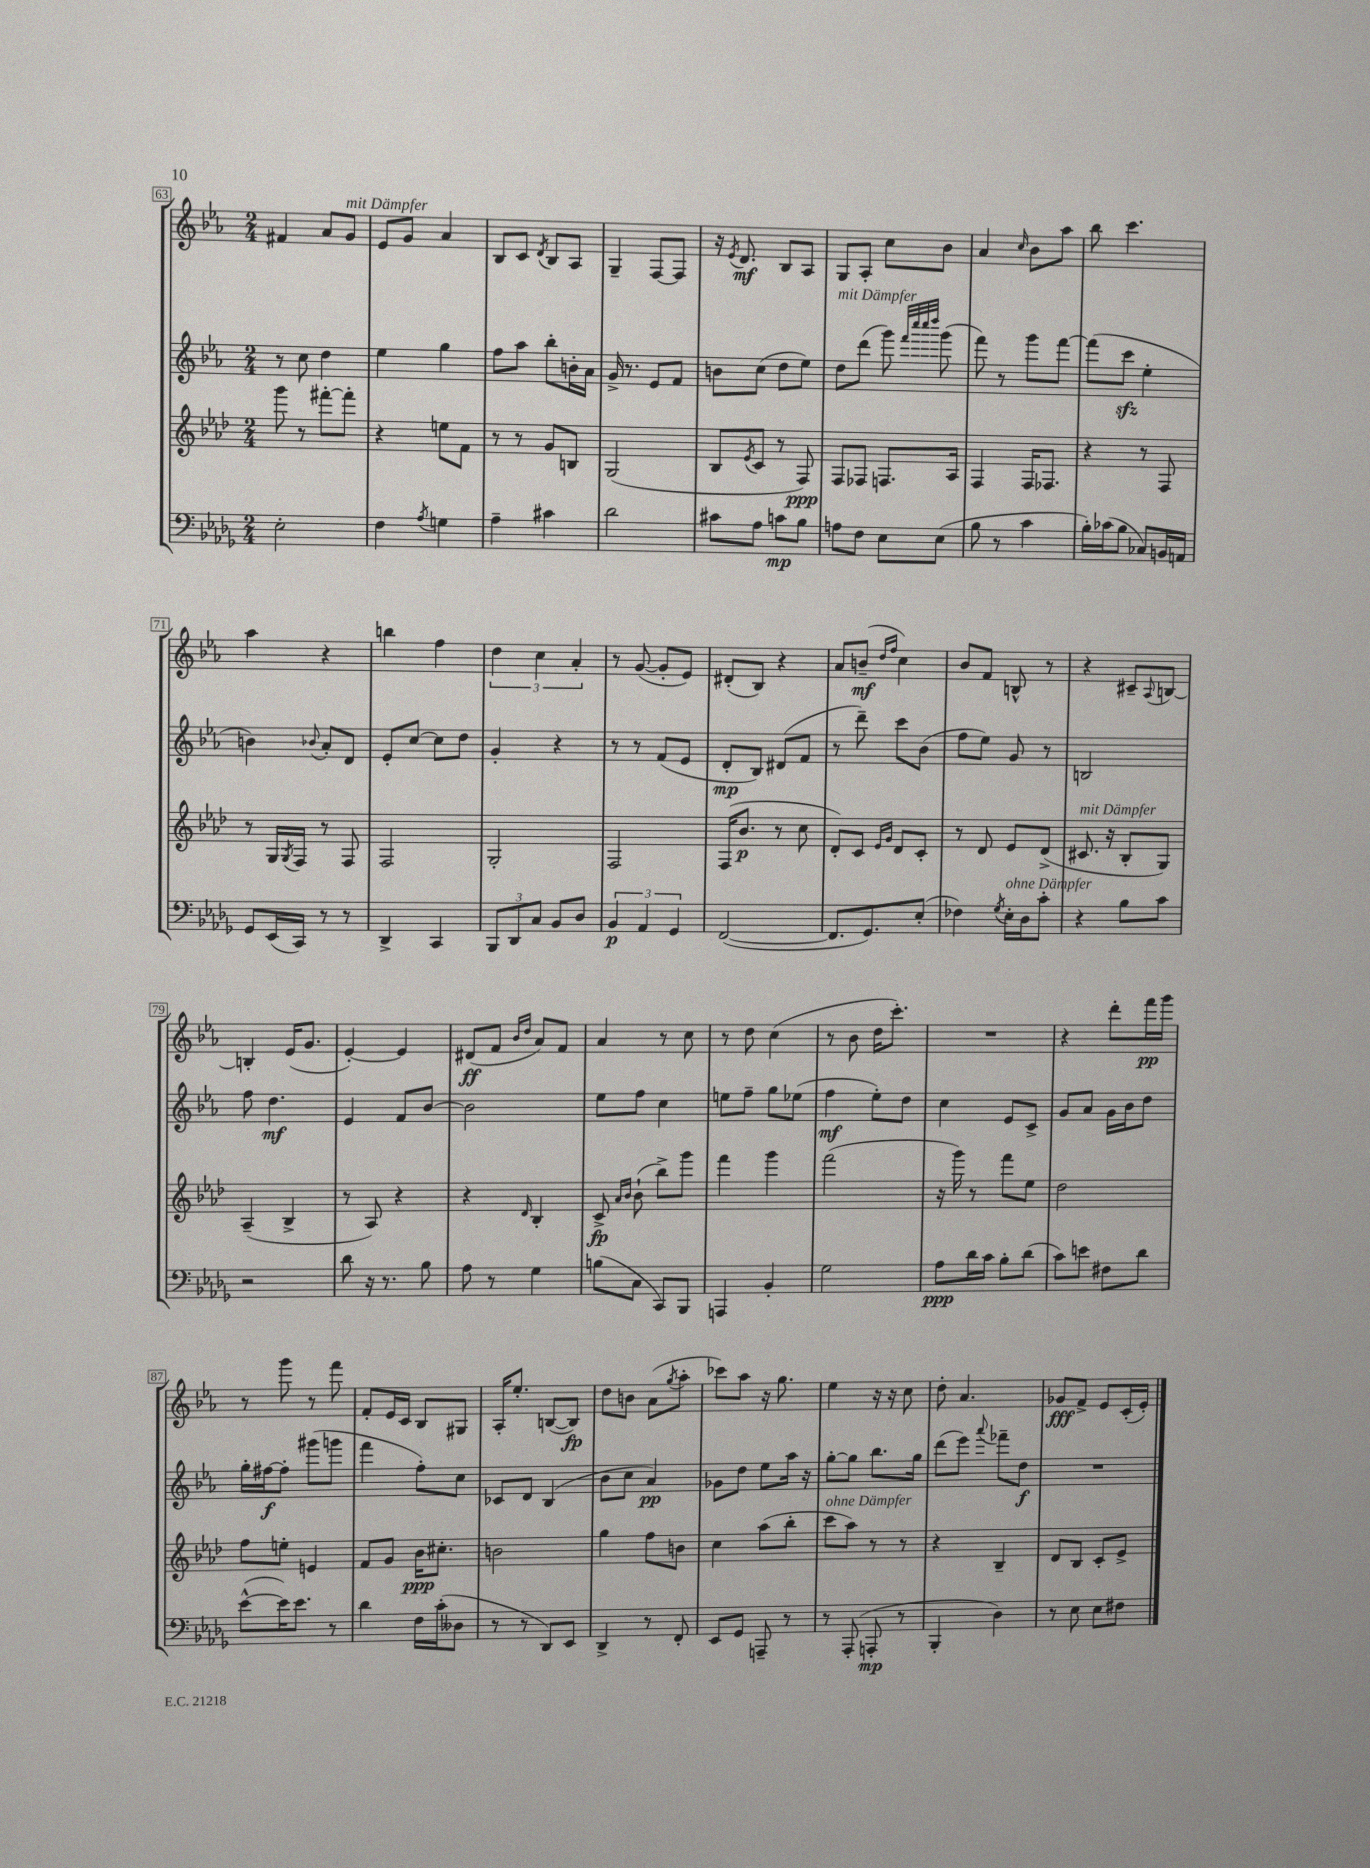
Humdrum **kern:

**kern	**kern	**kern	**kern
*staff4	*staff3	*staff2	*staff1
*clefF4	*clefG2	*clefG2	*clefG2
*k[b-e-a-d-g-]	*k[b-e-a-d-]	*k[b-e-a-]	*k[b-e-a-]
*M2/4	*M2/4	*M2/4	*M2/4
2E-'\	8ggg\	8r	4f#/
.	8r	8cc\	.
.	[8fff#'\L	4dd\	8a-/L
.	8fff#'\]J	.	8g/J
=	=	=	=
4F\	4r	4ee-\	8e-/L
.	.	.	8g/J
8qA-/	.	.	.
4G\	8ee\L	4gg\	4a-/
.	8f\J	.	.
=	=	=	=
4A-~\	8r	8ff\L	8B-/L
.	8r	8aa-\J	8c/J
.	.	.	8qd/
4c#\	8g/L	8bb-'\L	8B-/L
.	8B/J	16b'\L	8A-/J
.	.	16a-\JJ	.
=	=	=	=
2d-\	(2G/	16g^/	4G~/
.	.	8.r	.
.	.	8e-/L	[8F/L
.	.	8f/J	8F/]J
=	=	=	=
8c#\L	8B-/L	8b\L	16r
.	.	.	8qe-/
.	.	.	8.d/
.	8qe-/	.	.
8A-\J	8c/J	(8cc\J	.
8c\L	8r	8dd\L	8B-/L
8B-\J	8F/)	8ee-\J)	8A-/J
=	=	=	=
8A\L	8F/L	8dd\L	8G/L
8F\J	8F-/J	(8ddd\J	8A-'/J
8E-\L	8.F/L	8ggg\)	8cc\L
.	.	32qqfff/LLL	.
.	.	32qqcccc/	.
.	.	32qqcccc/	.
.	.	32qqdddd/JJJ	.
(8E-\J	.	(8ggg\	8b-\J
.	16A-/Jk	.	.
=	=	=	=
8B-\	4F/	8fff\)	4a-/
8r	.	8r	.
.	.	.	16qqcc/
4c\	16F/LK	8ggg\L	8b-\L
.	8.F-/J	.	.
.	.	[8fff\J	8aa-\J
=	=	=	=
16B-'\LL)	4r	(8fff\]L	8bb-\
(16c-\J	.	.	.
8B-\J	.	8ccc\J	4.ccc\
8C-/L)	8r	4ee-'\	.
16BB/L	8F/	.	.
16AA/JJ	.	.	.
=	=	=	=
8GG-/L	8r	4b\)	4aa-\
(16EE-/L	16G/LL	.	.
.	8qG/	.	.
16CC/JJ)	16F/JJ	.	.
.	.	8qqb-/	.
8r	8r	8a-'/L	4r
8r	8F/	8d/J	.
=	=	=	=
4DD-^/	2F/	8e-'/L	4bb\
.	.	[8cc/J	.
4CC/	.	8cc\]L	4ff\
.	.	8dd\J	.
=	=	=	=
12BBB-/L	2G'/	4g'/	6dd\
12DD-/	.	.	.
12C/J	.	.	6cc\
8BB-/L	.	4r	.
.	.	.	6a-'/
8D-/J	.	.	.
=	=	=	=
6BB-/	2F/	8r	8r
.	.	8r	([8g/
6AA-/	.	.	.
.	.	(8f/L	8g'/]L
6GG-/	.	.	.
.	.	8e-/J	8e-/J)
=	=	=	=
([2FF/	(16F/LK	8d'/L	(8d#'/L
.	8.b-/J	.	.
.	.	8B-/J)	8B-/J)
.	8r	(8d#/L	4r
.	8cc\	8f/J	.
=	=	=	=
8.FF/]L	8d-'/L)	8r	8a-/L
.	8c/J	8ddd~\)	(8b~/J
8.GG-/)	.	.	.
.	16qqe-/LL	.	16qqdd/LL
.	16qqg/JJ	.	16qqff/JJ
.	8d-/L	8ccc\L	4cc\)
(8E-'/J	8c'/J	(8b-\J	.
=	=	=	=
4F-\)	8r	8ff\L	8b-/L
.	8d-/	8ee-\J)	8f/J
8qG-/	.	.	.
16E-'\LL	8e-/L	8g/	8B^^/
16D-\J	.	.	.
8c'\J	(8d-^/J	8r	8r
=	=	=	=
4r	8.c#/	2B/	4r
.	16r	.	.
8B-\L	8B-'/L	.	8c#~/L
.	.	.	8qqA-/
8c\J	8G/J)	.	[8B/J
=	=	=	=
2r	(4A-~/	8ff\	4B'/]
.	.	4.dd\	.
.	4B-^/	.	(16e-/LK
.	.	.	8.g/J
=	=	=	=
8d-\	8r	4e-/	[4e-'/)
16r	8A-/)	.	.
8.r	.	.	.
.	4r	8f/L	4e-/]
8B-\	.	[8b-/J	.
=	=	=	=
8A-\	4r	2b-\]	(8d#/L
8r	.	.	8f/J
.	.	.	16qqb-/LL
.	16qqd-/	.	16qqdd/JJ
4G-\	4B-'/	.	8a-/L)
.	.	.	8f/J
=	=	=	=
(8B\L	8c^/	8ee-\L	4a-/
.	16qqa-/LL	.	.
.	16qqb-/JJ	.	.
8C\J	(8b-`\	8ff\J	.
8CC/L)	8bb-^\L)	4cc\	8r
8BBB-/J	8ggg\J	.	8cc\
=	=	=	=
4AAA/	4fff\	8ee\L	8r
.	.	8ff~\J	8dd\
4BB-'/	4ggg\	8gg\L	(4cc\
.	.	(8ee-\J	.
=	=	=	=
2G-\	(2fff\	4ff\	8r
.	.	.	8b-\
.	.	8ee-'\L)	16dd\LK
.	.	.	8.ccc'\J)
.	.	8dd\J	.
=	=	=	=
8A-\L	16r	4cc\	2r
.	16ggg\)	.	.
16d-\L	8r	.	.
16c\JJ	.	.	.
8B-'\L	8fff\L	8e-/L	.
(8d-\J	8ee-\J	8c^/J	.
=	=	=	=
8c\L)	2dd-\	8g/L	4r
8e\J	.	8a-/J	.
8F#\L	.	16g\LL	8ddd'\L
.	.	16b-\J	.
8d-\J	.	8dd\J	16fff\L
.	.	.	16ggg\JJ
=	=	=	=
([8e-^^\L	8ff\L	16gg'\LL	8r
.	.	[16ff#\J	.
16e-\]K)	8ee'\J	8ff#'\]J	8ggg\
8.e-\J	.	.	.
.	4e/	(8ggg#\L	8r
8r	.	8ggg\J	8fff\
=	=	=	=
4d-\	8f/L	4fff\	8f'/L
.	8g/J	.	16e-/L
.	.	.	16c/JJ
16F\LL	16b-\LK	8ff'\L)	8B-/L
(16c'\J	8.cc#'\J	.	.
8D--\J	.	8cc\J	8G#/J
=	=	=	=
8r	2b\	8c-/L	16A-'/LK
.	.	.	8.ee-'/J
8r	.	8d/J	.
8DD-/L)	.	(4B-/	([8B/L
8EE-/J	.	.	8B/]J)
=	=	=	=
4DD-^/	4gg\	8b-\L	8dd\L
.	.	8cc\J	8b\J
8r	8ff\L	4a-/)	(8a-\L
.	.	.	8qgg/
8FF'/	8b\J	.	8aa-'\J
=	=	=	=
8EE-/L	4cc\	8g-\L	8ccc-\L)
8GG-/J	.	8dd\J	8aa-\J
8AAA~/	(8aa-\L	8ee-\L	16r
.	.	.	8.gg\
8r	8bb-'\J	16aa-\Jk	.
.	.	16r	.
=	=	=	=
8r	8ccc\L	[8gg'\L	4ee-\
(8AAA-'/	8aa-\J)	8gg\]J	.
8AAA'/	8r	8.bb-\L	16r
.	.	.	16r
8r	8r	.	8cc\
.	.	16gg\Jk	.
=	=	=	=
4BBB-'/	4r	(8ddd\L	8dd'\
.	.	8eee-\J)	4.a-/
.	.	8qqaaa-/	.
4D-\)	4B-~/	8fff-~\L	.
.	.	8dd\J	.
=	=	=	=
8r	8d-/L	2r	8g-/L
8E-\	8B-/J	.	8f^/J
8E-\L	8c'/L	.	8e-/L
8F#\J	8e-^/J	.	(16c'/L
.	.	.	16e-'/JJ)
==	==	==	==
*-	*-	*-	*-
